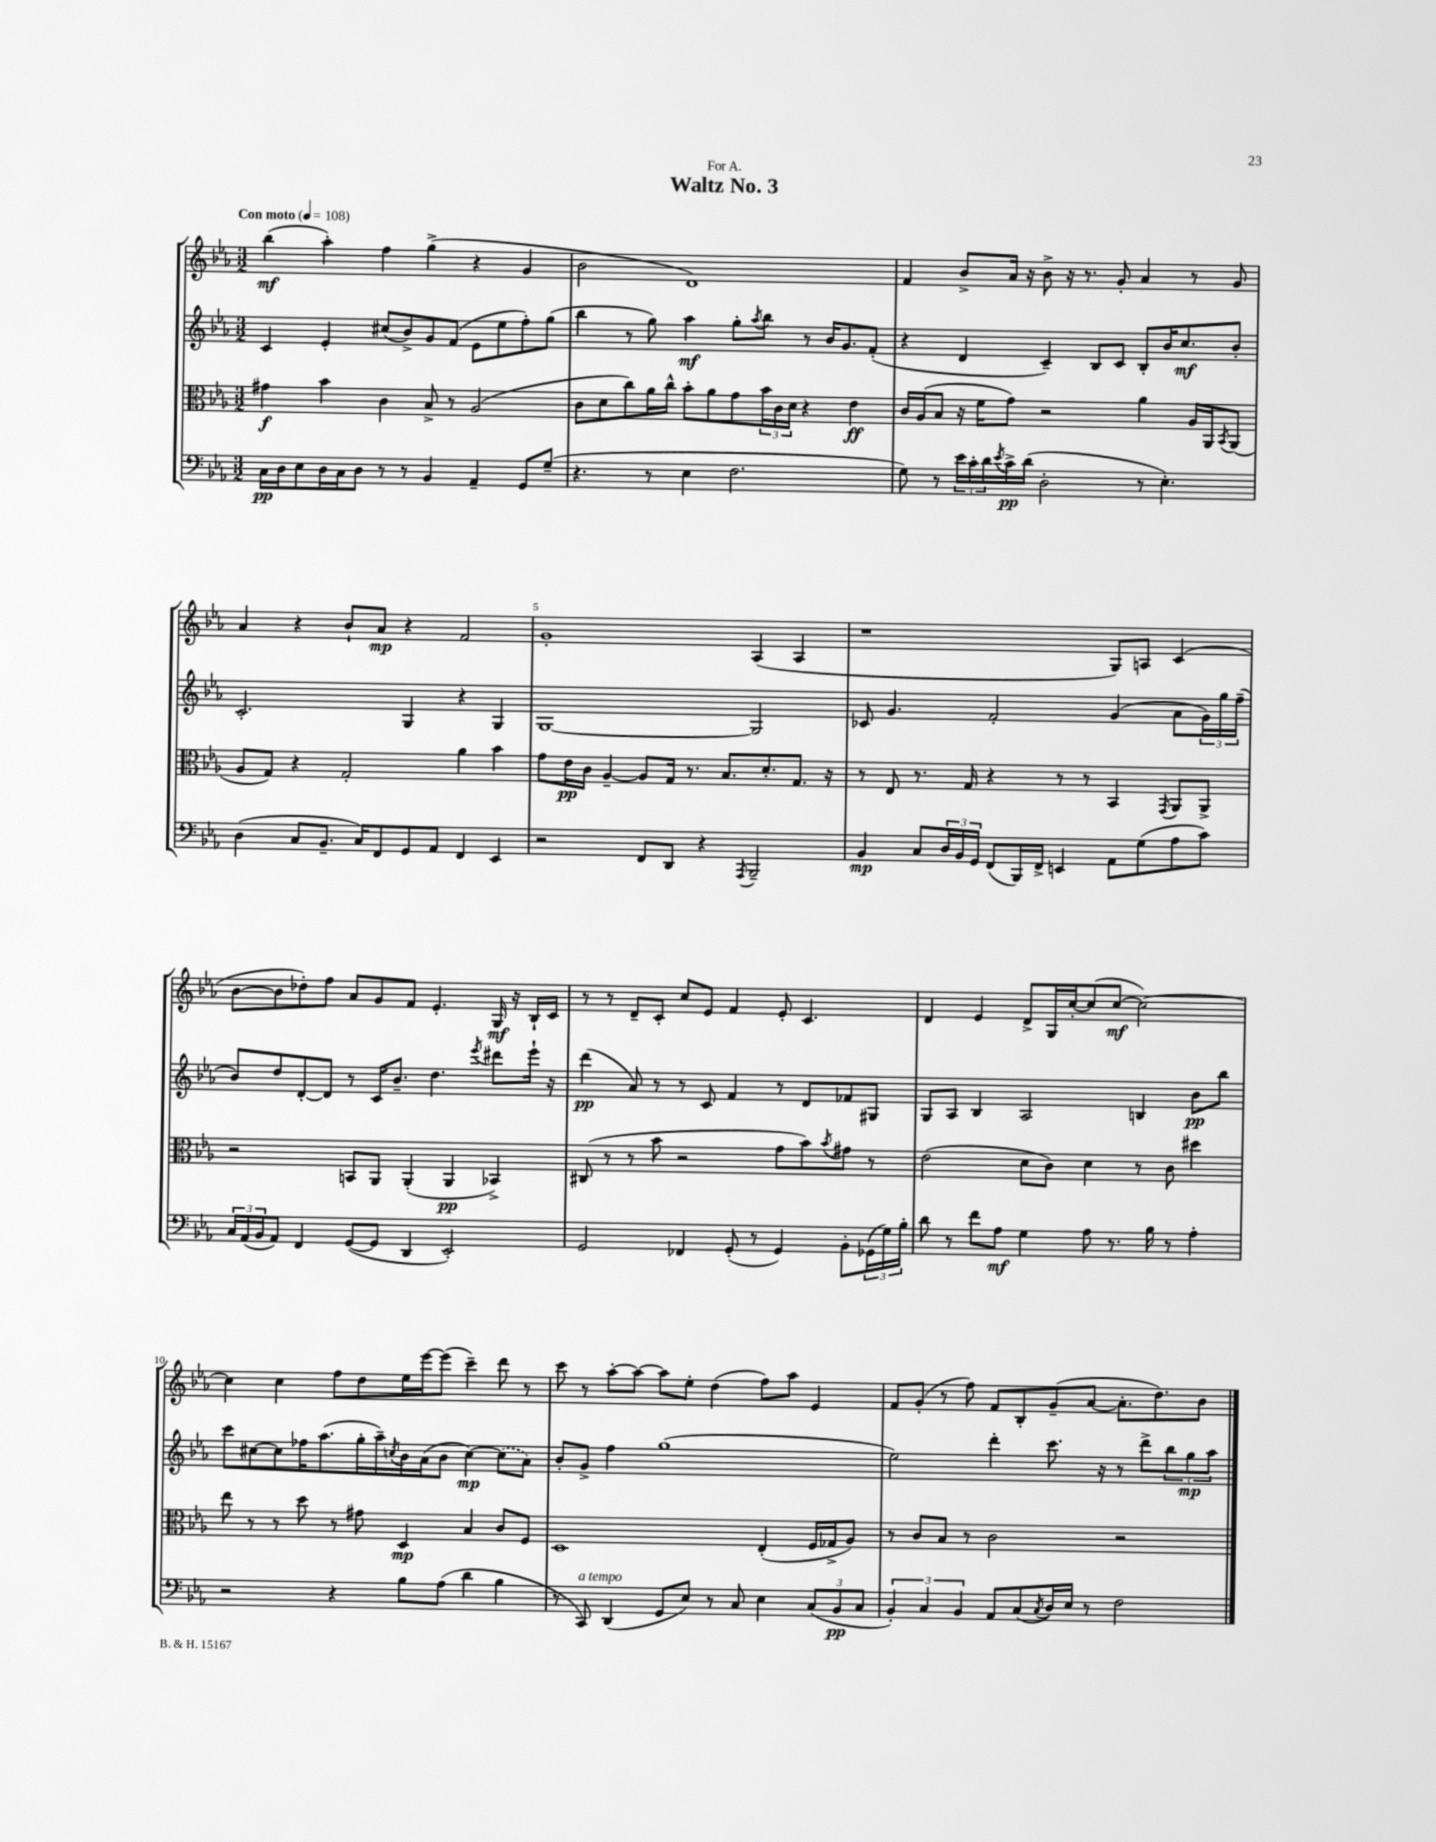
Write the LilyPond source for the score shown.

\header { title = "Waltz No. 3" dedication = "For A." }
<<
\new StaffGroup <<
\new Staff = "s0" {
    \clef treble \key ees \major \numericTimeSignature \time 3/2 \tempo "Con moto" 4 = 108
    bes''4\mf( aes''4-.) f''4 g''4->( r4 g'4 |
    bes'2 d'1) |
    f'4 bes'8-> aes'16 r16 bes'8-> r16 r8. g'8-. aes'4 r8 g'8 |
    aes'4 r4 bes'8-! aes'8\mp r4 f'2 |
    g'1-. aes4( aes4 |
    r1 g8) a8 c'4( |
    bes'8~ bes'8 des''8-.) f''8 aes'8 g'8 f'8 ees'4.-. g16\mf r16 bes16-! c'16 |
    r8 r8 d'8-- c'8-. c''8 ees'8 f'4 ees'8-. c'4. |
    d'4 ees'4 d'8-> g16 c''16~-. c''8( c''8~\mf c''2~) |
    c''4 c''4 f''8 d''8 ees''16 ees'''16~ ees'''8( c'''4--) d'''8 r8 |
    c'''8 r8 aes''8~-. aes''8~ aes''8 ees''8-. d''4( f''8) aes''8 ees'4 |
    f'8 g'8-.( r8 f''8) f'8 bes8-. g'8--( aes'8~ aes'8.-. d''8.) bes'8 \bar "|." |
}
\new Staff = "s1" {
    \clef treble \key ees \major \numericTimeSignature \time 3/2
    c'4 ees'4-. cis''8( bes'8->) g'8 f'8( ees'8 ees''8 f''8-.) g''8( |
    bes''4 r8 g''8) aes''4\mf g''8-. \acciaccatura { aes''8 } bes''8 r8 bes'16 g'8. f'8-.( |
    r4 d'4 c'4--) bes8 c'8 bes8-. bes'16 c''8.\mf bes'8-. |
    c'2.-. g4 r4 g4 |
    g1~ g2 |
    ces'8 g'4. f'2-. g'4( aes'8 \tuplet 3/2 { g'16) g''16 f''16--( } |
    bes'8) d''8 d'8~-. d'8 r8 c'16 bes'8.-- d''4. \acciaccatura { ees'''8 } dis'''8 ees'''16-! r16 |
    d'''4\pp( aes'8) r8 r8 c'8 f'4 r8 d'8 fes'8 gis8 |
    g8 aes8 bes4 aes2 b4 bes'8\pp bes''8 |
    c'''8 cis''8~ cis''8 fes''16 aes''8.( g''16-. aes''16--) \acciaccatura { c''8 } bes'16 aes'16( bes'8 c''4~\mp) \once \slurDashed c''8( aes'8) |
    bes'8-. g'8-> f''4 g''1( |
    ees''2) d'''4-. c'''8. r16 r8 d'''8-> \tuplet 3/2 { bes''8 g''8\mp aes''8 } \bar "|." |
}
\new Staff = "s2" {
    \clef alto \key ees \major \numericTimeSignature \time 3/2
    gis'4\f bes'4 c'4 bes8-> r8 aes2( |
    c'8 d'8 c''8) aes'16 c''16-^ bes'8-. aes'8 g'8 \tuplet 3/2 { bes'16 c'16 d'16 } r4 ees'4\ff |
    c'16 aes16( bes8 r16 f'16 g'8) r2 aes'4 aes16 aes,16 \acciaccatura { bes,8 } aes,8( |
    aes8 g8) r4 g2-. aes'4 bes'4 |
    g'8 ees'16\pp c'16 aes4~-- aes8 g16 r8. bes8. d'8.-. g8. r16 |
    r8 ees8 r8. g16 r4 r8 r8 bes,4 \acciaccatura { g,8 } aes,8 aes,8-> |
    r2 b,8 aes,8 aes,4-.( aes,4\pp bes,4->) |
    cis8( r8 r8 bes'8 r2 g'8 bes'8) \acciaccatura { bes'8 } gis'8 r8 |
    ees'2( d'8 c'8) d'4 r8 c'8 dis''4 |
    ees''8 r8 r8 d''8 r8 gis'8 d4\mp bes4 c'8 f8 |
    d1 ees4-.( f16 ges16-> aes8) |
    r8 c'8 bes8 r8 c'2 r2 \bar "|." |
}
\new Staff = "s3" {
    \clef bass \key ees \major \numericTimeSignature \time 3/2
    c16\pp d16 ees8 d16 c16 d8 r8 r8 bes,4 aes,4-- g,8 g8--( |
    r4. r8 ees4 f2. |
    g8) r8 \tuplet 3/2 { ees'16 c'16-. d'16 } \acciaccatura { ees'8 } c'16->\pp d'16( d2-. r8 ees4.-.) |
    d4( c8 bes,8.-- c16) f,8 g,8 aes,8 f,4 ees,4 |
    r2 f,8 d,8 r4 \acciaccatura { aes,,8 } bes,,2-- |
    bes,4\mp c8 \tuplet 3/2 { d16 bes,16 g,16 } f,8( bes,,16) f,16-> e,4 aes,8 g8( aes8 c'8) |
    \tuplet 3/2 { c16 aes,16( bes,16 } aes,8) f,4 g,8~( g,8 d,4 ees,2-.) |
    g,2 fes,4 g,8-.( r8 g,4) bes,8-. \tuplet 3/2 { ges,16( g16) bes16-. } |
    d'8 r8 f'8 aes8\mf g4 aes8 r8. bes16 r8 aes4-. |
    r2 r4 bes8 aes8( d'4 bes4 |
    r8 c,8^\markup { \italic "a tempo" }) d,4( g,8 ees8) r8 c8 ees4 \tuplet 3/2 { c8( bes,8\pp c8 } |
    \tuplet 3/2 { bes,4-.) c4 bes,4 } aes,8 c8( \acciaccatura { c8 } d16) ees16 r8 f2 \bar "|." |
}
>>
>>
\layout { \context { \Score \override BarNumber.break-visibility = ##(#f #t #t) barNumberVisibility = #(every-nth-bar-number-visible 5) } }
